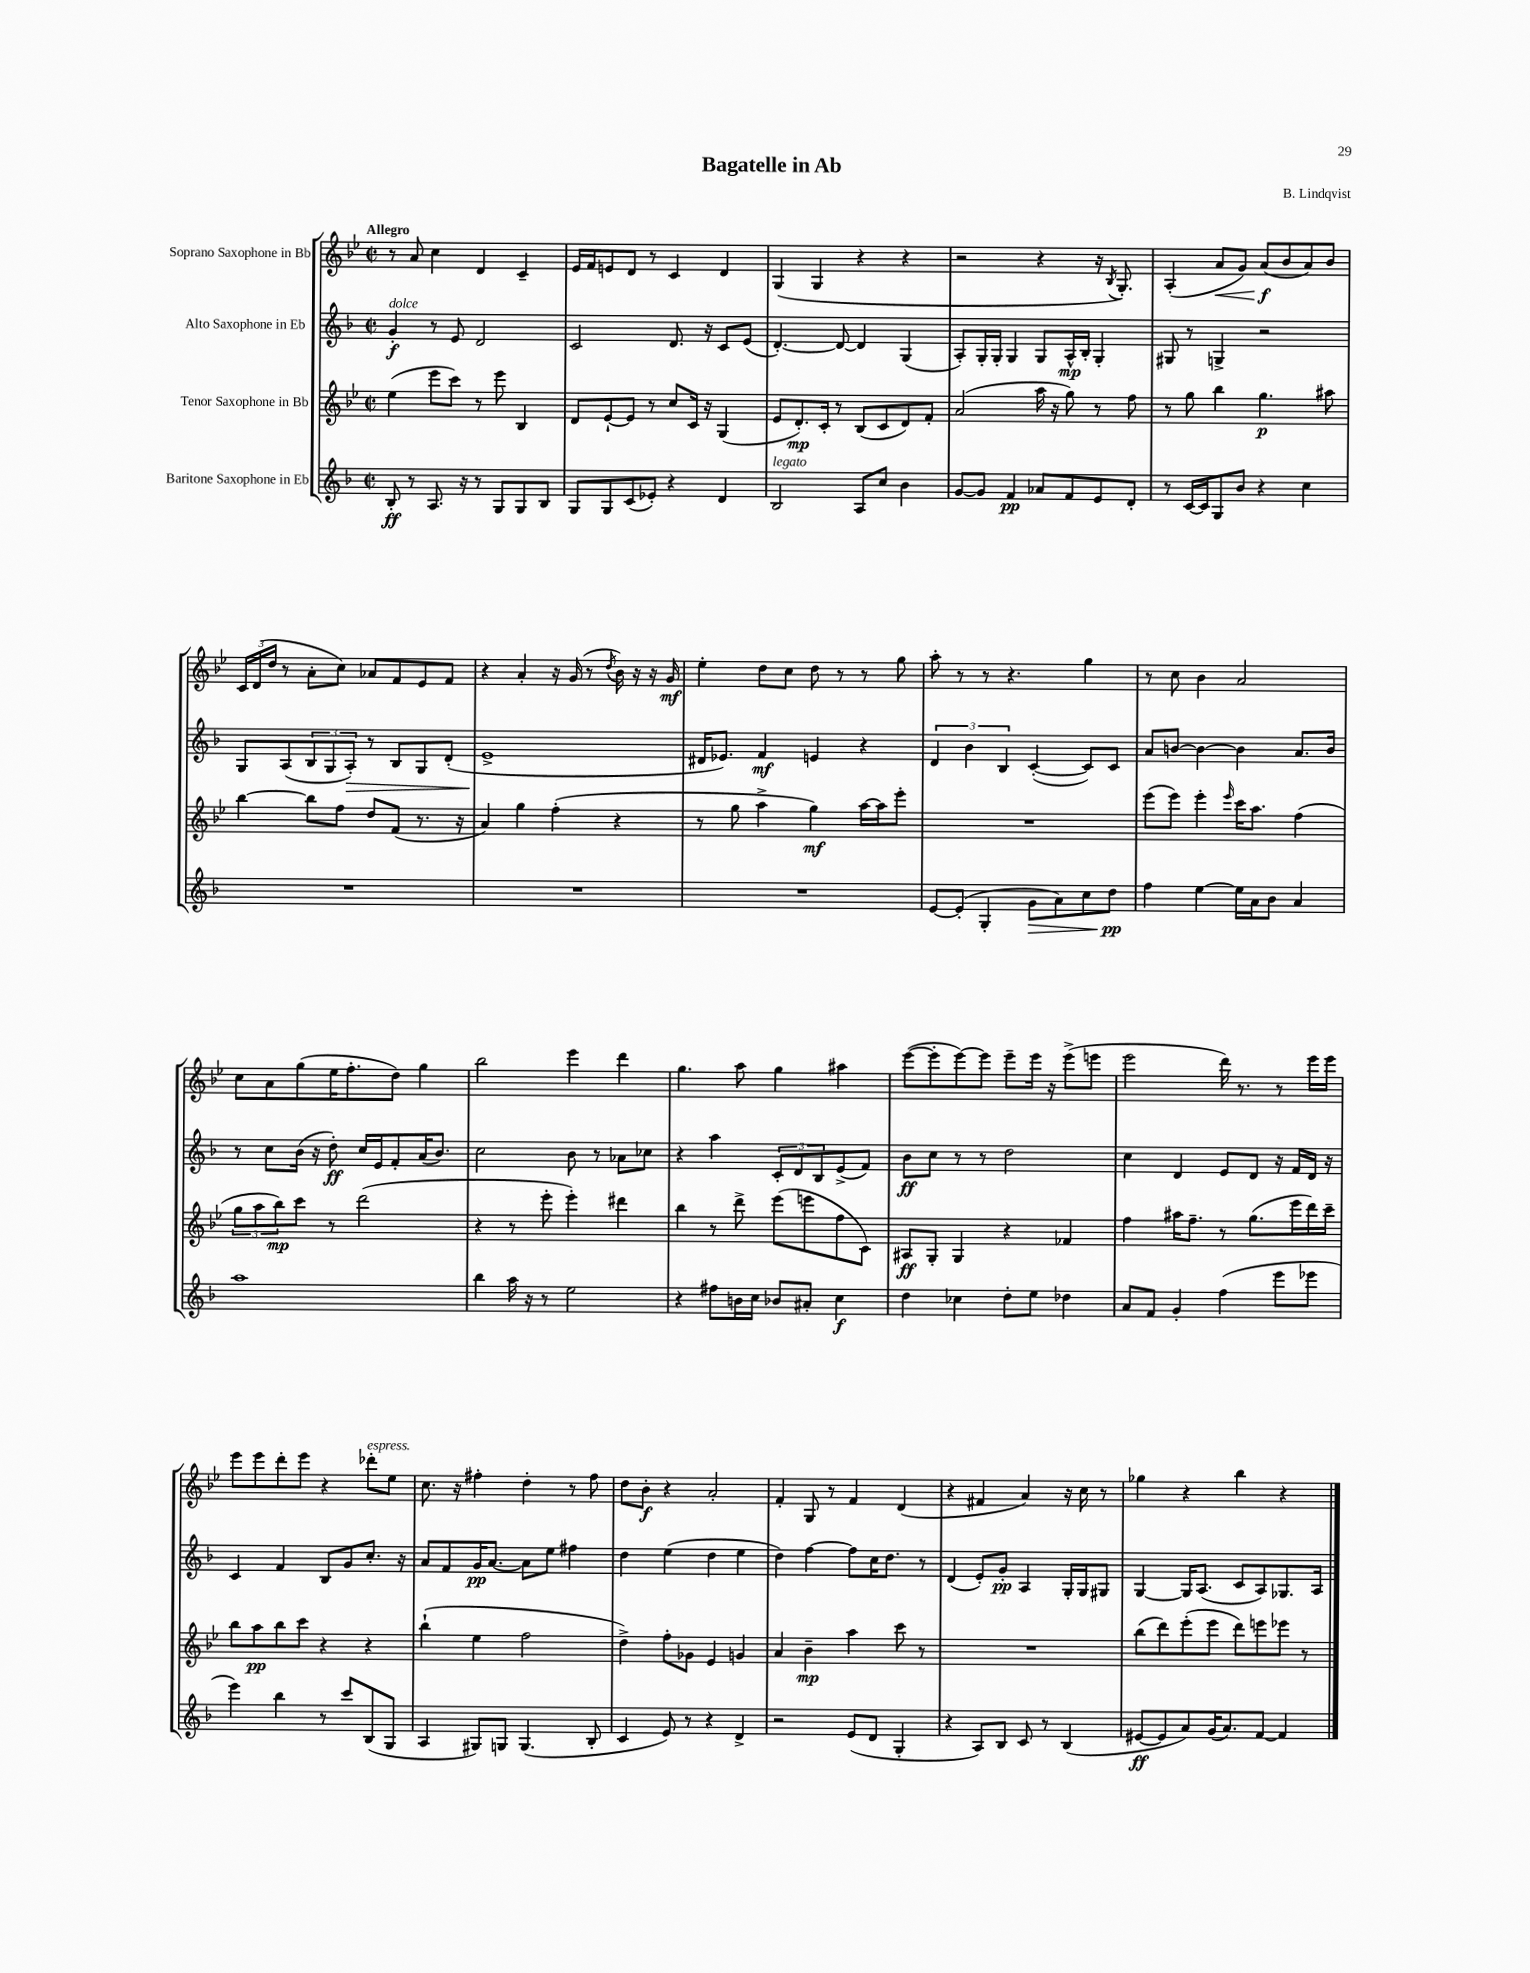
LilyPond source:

\header { title = "Bagatelle in Ab" composer = "B. Lindqvist" }
<<
\new StaffGroup <<
\new Staff = "s0" \with { instrumentName = "Soprano Saxophone in Bb" } {
    \clef treble \key bes \major \defaultTimeSignature \time 2/2 \tempo "Allegro"
    r8 a'8 c''4 d'4 c'4-- |
    ees'16 f'16 e'8 d'8 r8 c'4 d'4 |
    g4( g4 r4 r4 |
    r2 r4 r16 \acciaccatura { bes8 } g8.-.) |
    a4-.( a'8\< g'8) a'8\f\!( bes'8 a'8) bes'8 |
    \tuplet 3/2 { c'16 d'16( d''16 } r8 a'8-. c''8) aes'8 f'8 ees'8 f'8 |
    r4 a'4-. r16 g'16( r8 \acciaccatura { d''8 } bes'16) r16 r16 g'16\mf |
    ees''4-. d''8 c''8 d''8 r8 r8 g''8 |
    a''8-. r8 r8 r4. g''4 |
    r8 c''8 bes'4 a'2 |
    c''8 a'8 g''8( ees''16 f''8.-. d''8) g''4 |
    bes''2 ees'''4 d'''4 |
    g''4. a''8 g''4 ais''4 |
    ees'''8~( ees'''8-. ees'''8~) ees'''8 ees'''8-- ees'''16 r16 ees'''8->( e'''8 |
    ees'''2 d'''16) r8. r8 ees'''16 ees'''16 |
    ees'''8 ees'''8 d'''8-. ees'''8 r4 des'''8-.^\markup { \italic "espress." } ees''8 |
    c''8. r16 fis''4-. d''4-. r8 fis''8 |
    d''8 bes'8-.\f r4 a'2-. |
    f'4-. g8 r8 f'4 d'4( |
    r4 fis'4 a'4) r16 c''16 r8 |
    ges''4 r4 bes''4 r4 \bar "|." |
}
\new Staff = "s1" \with { instrumentName = "Alto Saxophone in Eb" } {
    \clef treble \key f \major \defaultTimeSignature \time 2/2
    g'4-.\f^\markup { \italic "dolce" } r8 e'8 d'2 |
    c'2 d'8. r16 c'8 e'8( |
    d'4.~-.) d'8~ d'4 g4( |
    a8-.) g16-. g16-. g4 g8 a16-^\mp bes16-. g4-. |
    gis8 r8 g4-> r2 |
    g8 a8( \tuplet 3/2 { bes8 g8 a8-.\>) } r8 bes8 g8 d'8-.( |
    e'1->\! |
    dis'16 ees'8.) f'4\mf e'4 r4 |
    \tuplet 3/2 { d'4 bes'4 bes4 } c'4~-.( c'8) c'8 |
    a'8 b'8~ b'4~ b'4 a'8. b'16 |
    r8 c''8 bes'16( r16 d''8-.\ff) c''16 e'16 f'8-. a'16( bes'8.) |
    c''2 bes'8 r8 aes'8 ces''8 |
    r4 a''4 \tuplet 3/2 { c'8-. d'8 bes8 } e'8->( f'8) |
    bes'8\ff c''8 r8 r8 d''2 |
    c''4 d'4 e'8 d'8 r16 f'16 d'16 r16 |
    c'4 f'4 bes8 g'8 c''8.-. r16 |
    a'8 f'8 g'16\pp a'8.~ a'8 e''8 fis''4 |
    d''4 e''4( d''4 e''4 |
    d''4) f''4~ f''8 c''16 d''8. r8 |
    d'4( e'8-.) g'8-.\pp a4 g16-. g16 gis8 |
    g4~ g16 a8.( c'8 a8) ges8. a16 \bar "|." |
}
\new Staff = "s2" \with { instrumentName = "Tenor Saxophone in Bb" } {
    \clef treble \key bes \major \defaultTimeSignature \time 2/2
    ees''4( ees'''8 c'''8) r8 ees'''8 bes4 |
    d'8 ees'8~-! ees'8 r8 c''8 c'16 r16 g4( |
    ees'8 d'8.-.\mp) c'16-. r8 bes8( c'8 d'8) f'8-. |
    a'2( a''16 r16 g''8) r8 f''8 |
    r8 g''8 bes''4 g''4.\p ais''8 |
    bes''4~ bes''8 f''8 d''8 f'8( r8. r16 |
    a'4) g''4 f''4-.( r4 |
    r8 g''8 a''4-> g''4\mf) a''16~ a''16 ees'''8-. |
    R1 |
    ees'''8( ees'''8) ees'''4-. \grace { ees'''16 } c'''16 a''8. f''4( |
    \tuplet 3/2 { g''8 a''8 bes''8\mp) } c'''8 r8 d'''2( |
    r4 r8 ees'''8-. ees'''4-.) dis'''4 |
    bes''4 r8 d'''8-> ees'''8( e'''8 f''8 c'8) |
    ais8\ff g8-. g4 r4 fes'4 |
    f''4 ais''16 f''8.-- r8 g''8.( ees'''16 d'''16) c'''16-- |
    bes''8 a''8\pp bes''8 c'''8 r4 r4 |
    bes''4-!( ees''4 f''2 |
    d''4->) f''8-. ges'8 ees'4 g'4 |
    a'4 bes'4--\mp a''4 c'''8 r8 |
    R1 |
    bes''8( d'''8) ees'''8-.( ees'''8 d'''8) e'''8 ees'''8 r8 \bar "|." |
}
\new Staff = "s3" \with { instrumentName = "Baritone Saxophone in Eb" } {
    \clef treble \key f \major \defaultTimeSignature \time 2/2
    bes8-.\ff r8 a8. r16 r8 g8 g8 bes8 |
    g8 g8 c'8( ees'8-.) r4 d'4 |
    bes2^\markup { \italic "legato" } a8 c''8 bes'4 |
    g'8~ g'8 f'4\pp aes'8 f'8 e'8 d'8-. |
    r8 c'16~ c'16 g8 bes'8 r4 c''4 |
    R1 |
    R1 |
    R1 |
    e'8~ e'8-.( g4-. g'8\> a'8) c''8 d''8\pp\! |
    f''4 e''4~ e''16 a'16 bes'8 a'4 |
    a''1 |
    bes''4 a''16 r16 r8 e''2 |
    r4 fis''8 b'16 c''16 bes'8 ais'8-. c''4\f |
    d''4 ces''4 d''8-. e''8 des''4 |
    a'8 f'8 g'4-. f''4( e'''8 ees'''8 |
    e'''4) bes''4 r8 c'''8 bes8( g8 |
    a4 gis8) g8 g4.( bes8-. |
    c'4 e'8) r8 r4 d'4-> |
    r2 e'8( d'8 g4-. |
    r4 a8) bes8 c'8 r8 bes4( |
    eis'8~\ff eis'8 a'8) g'16( a'8.) f'8~ f'4 \bar "|." |
}
>>
>>
\layout { \context { \Score \remove "Bar_number_engraver" } }
